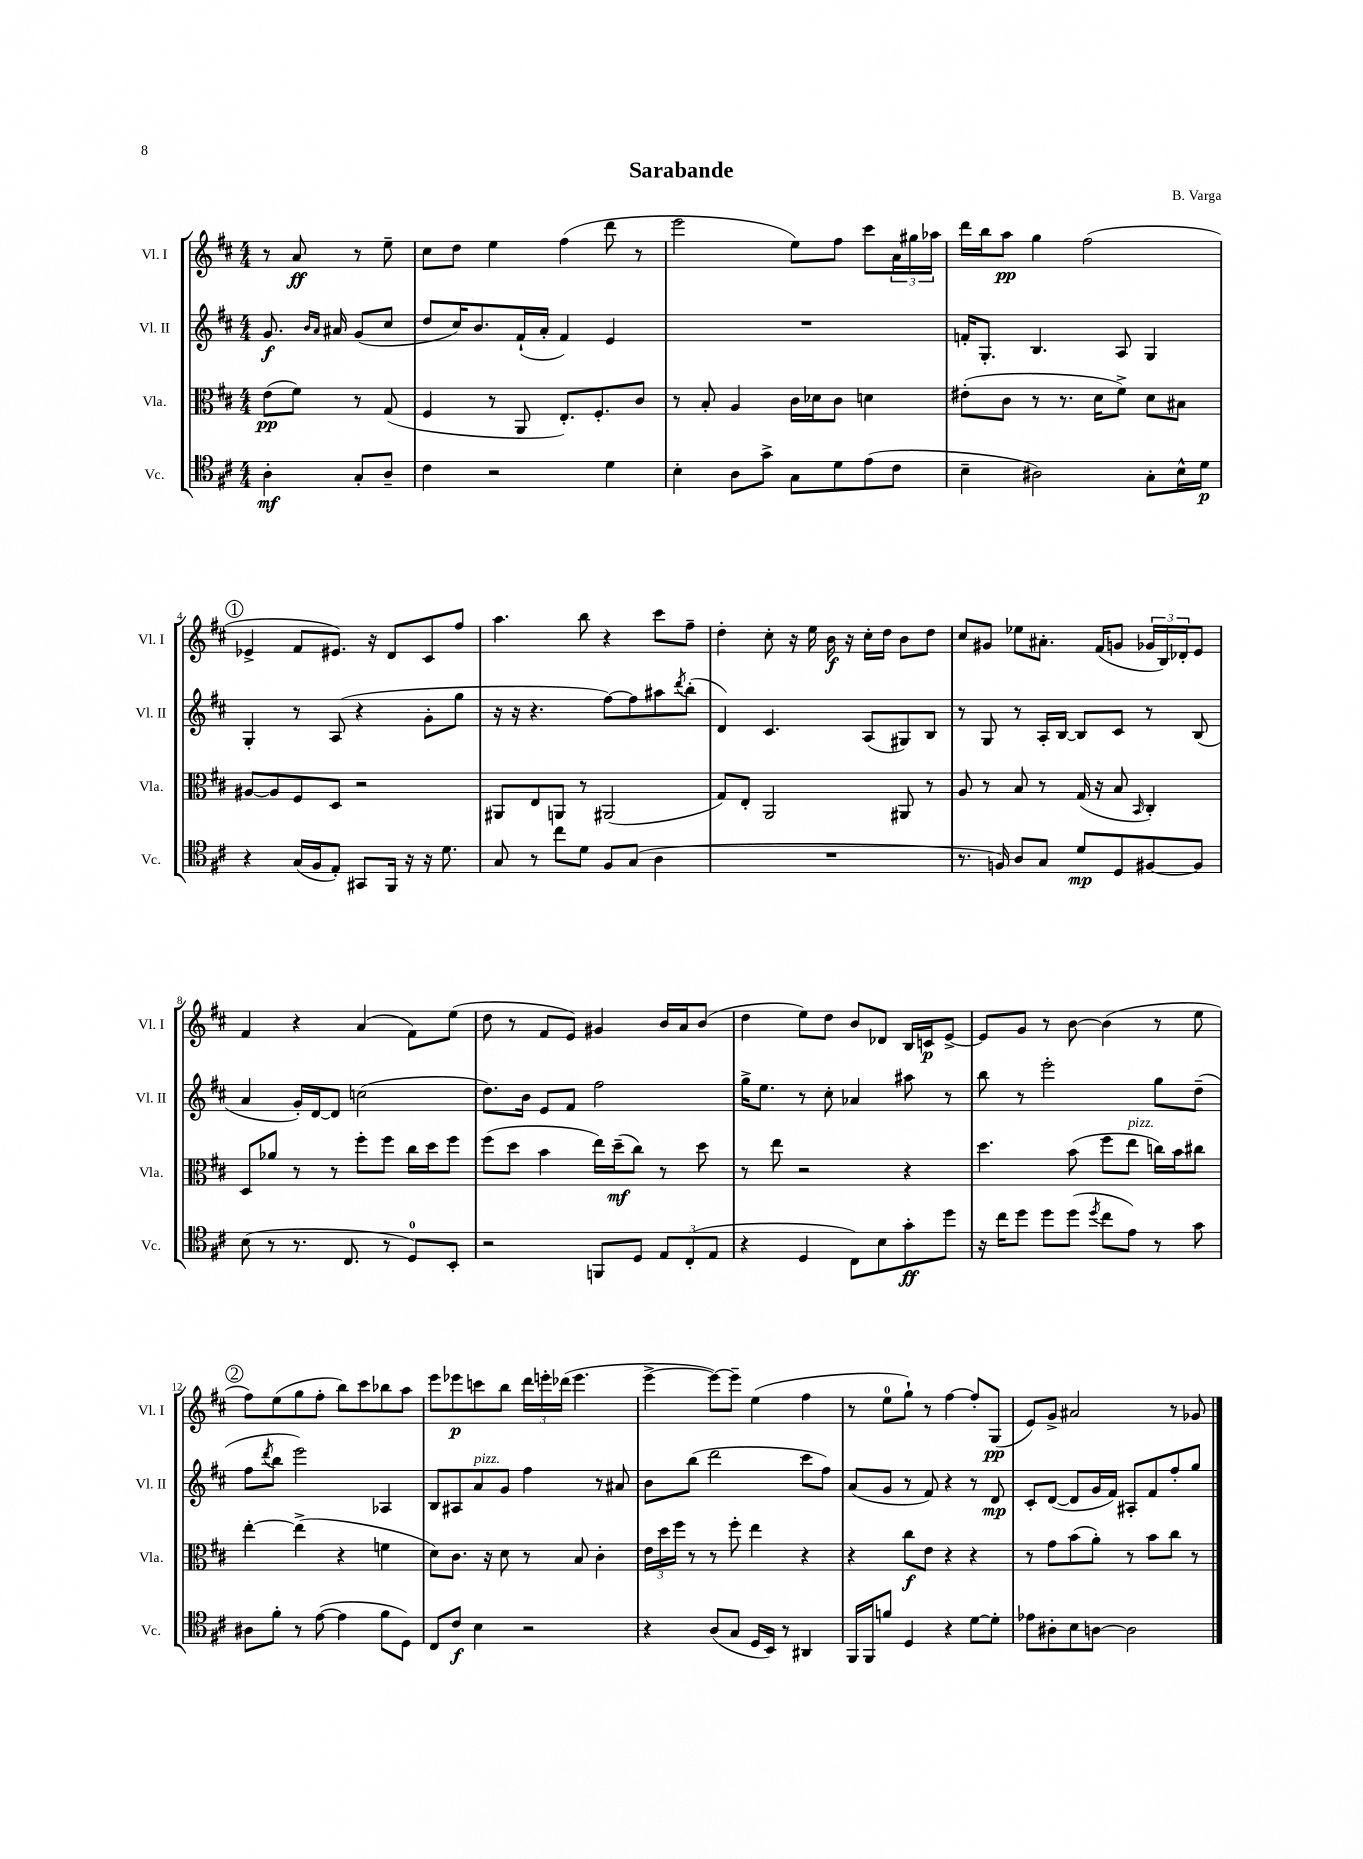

**kern	**dynam	**kern	**dynam	**kern	**dynam	**kern	**dynam
*part4	*part4	*part3	*part3	*part2	*part2	*part1	*part1
*staff4	*staff4	*staff3	*staff3	*staff2	*staff2	*staff1	*staff1
*I"Vc.	*	*I"Vla.	*	*I"Vl. II	*	*I"Vl. I	*
*I'Vc.	*	*I'Vla.	*	*I'Vl. II	*	*I'Vl. I	*
*clefC4	*	*clefC3	*	*clefG2	*	*clefG2	*
*k[f#c#]	*	*k[f#c#]	*	*k[f#c#]	*	*k[f#c#]	*
*M4/4	*	*M4/4	*	*M4/4	*	*M4/4	*
=	=	=	=	=	=	=	=
4A'\	mf	(8e\L	pp	8.g/	f	8r	.
.	.	8f#\J)	.	.	.	8a/	ff
.	.	.	.	16qqb/LL	.	.	.
.	.	.	.	16qqa/JJ	.	.	.
.	.	.	.	16a#X/	.	.	.
8G'/L	.	8r	.	(8g/L	.	8r	.
8A~/J	.	(8G/	.	8cc#/J	.	8ee~\	.
=1	=1	=1	=1	=1	=1	=1	=1
4c#\	.	4F#/	.	8dd/L	.	8cc#\L	.
.	.	.	.	16cc#/K)	.	8dd\J	.
.	.	.	.	8.b/	.	.	.
2r	.	8r	.	.	.	4ee\	.
.	.	8AA/	.	(16f#`/L	.	.	.
.	.	.	.	16a'/JJ	.	.	.
.	.	8.E'/L)	.	4f#/)	.	(4ff#\	.
.	.	8.F#'/	.	.	.	.	.
4d\	.	.	.	4e/	.	8ddd\	.
.	.	8c#/J	.	.	.	8r	.
=2	=2	=2	=2	=2	=2	=2	=2
4B'\	.	8r	.	1r	.	2eee\	.
.	.	8B'/	.	.	.	.	.
8A\L	.	4A/	.	.	.	.	.
8g^\J	.	.	.	.	.	.	.
8G\L	.	16c#\LL	.	.	.	8ee\L)	.
.	.	16d-X\J	.	.	.	.	.
8d\	.	8c#\J	.	.	.	8ff#\J	.
(8e\	.	4dn\	.	.	.	8ccc#\L	.
8c#\J	.	.	.	.	.	24a\L	.
.	.	.	.	.	.	24gg#X\	.
.	.	.	.	.	.	24aa-X\JJ	.
=3	=3	=3	=3	=3	=3	=3	=3
4B~\	.	(8e#X'\L	.	16fn'/KL	.	16ddd\LL	.
.	.	.	.	8.G'/J	.	16bb\J	.
.	.	8c#\J	.	.	.	8aa\J	pp
2A#X\)	.	8r	.	4.B/	.	4gg\	.
.	.	8.r	.	.	.	.	.
.	.	.	.	.	.	(2ff#\	.
.	.	16d\KL	.	.	.	.	.
.	.	8f#^\J)	.	8A/	.	.	.
8G'\L	.	8d\L	.	4G/	.	.	.
16B^^\L	.	8B#X\J	.	.	.	.	.
16d\JJ	p	.	.	.	.	.	.
!!LO:LB:g=z
!!LO:REH:place=s1:t=1
=4	=4	=4	=4	=4	=4	=4	=4
4r	.	[8A#X/L	.	4G'/	.	4e-X^/	.
.	.	8A#/]	.	.	.	.	.
(16G/LL	.	8F#/	.	8r	.	8f#/L	.
16F#/J	.	.	.	.	.	.	.
8E'/J)	.	8D/J	.	(8A/	.	8.e#X/J)	.
8GG#X/L	.	2r	.	4r	.	.	.
.	.	.	.	.	.	16r	.
16FF#/Jk	.	.	.	.	.	8d/L	.
16r	.	.	.	.	.	.	.
16r	.	.	.	8g'\L	.	8c#/	.
8.d\	.	.	.	.	.	.	.
.	.	.	.	8gg\J	.	8ff#/J	.
=5	=5	=5	=5	=5	=5	=5	=5
8G/	.	8AA#X/L	.	16r	.	4.aa\	.
.	.	.	.	16r	.	.	.
8r	.	8E/	.	4.r	.	.	.
8cc#\L	.	8AAn/J	.	.	.	.	.
8d\J	.	8r	.	.	.	8bb\	.
8F#/L	.	(2AA#X/	.	[8ff#\L)	.	4r	.
(8G/J	.	.	.	8ff#\]	.	.	.
4A\	.	.	.	8aa#X\	.	8ccc#\L	.
.	.	.	.	8qddd/	.	.	.
.	.	.	.	(8bb'\J	.	8ff#~\J	.
=6	=6	=6	=6	=6	=6	=6	=6
1r	.	8G/L)	.	4d/)	.	4dd'\	.
.	.	8E'/J	.	.	.	.	.
.	.	2AA/	.	4.c#/	.	8cc#'\	.
.	.	.	.	.	.	16r	.
.	.	.	.	.	.	16ee\	.
.	.	.	.	.	.	16b\	f
.	.	.	.	.	.	16r	.
.	.	.	.	(8A/L	.	16cc#'\LL	.
.	.	.	.	.	.	16dd\JJ	.
.	.	8AA#X/	.	8G#X/)	.	8b\L	.
.	.	8r	.	8B/J	.	8dd\J	.
=7	=7	=7	=7	=7	=7	=7	=7
8.r	.	8A/	.	8r	.	8cc#/L	.
.	.	8r	.	8G/	.	8g#X/J	.
16Fn/)	.	.	.	.	.	.	.
8A/L	.	8B/	.	8r	.	8ee-X\L	.
8G/J	.	8r	.	16A'/LL	.	8.a#X'\J	.
.	.	.	.	[16B/JJ	.	.	.
8d/L	mp	(16G/	.	8B/L]	.	.	.
.	.	16r	.	.	.	(16f#/KL	.
8D/	.	8B/	.	8c#/J	.	8gn/J	.
.	.	16qqBB/	.	.	.	.	.
[8F#X/	.	4C#'/)	.	8r	.	24g-X/LL	.
.	.	.	.	.	.	24B/)	.
.	.	.	.	.	.	24d-X'/J	.
8F#/J]	.	.	.	(8B/	.	8e/J	.
!!LO:LB:g=z
=8	=8	=8	=8	=8	=8	=8	=8
(8B\	.	8D/L	.	4a/	.	4f#/	.
8r	.	8a-X/J	.	.	.	.	.
8.r	.	8r	.	16g'/LL)	.	4r	.
.	.	.	.	[16d/J	.	.	.
.	.	8r	.	8d/J]	.	.	.
8.C#/	.	.	.	.	.	.	.
.	.	8ff#'\L	.	(2ccn\	.	(4a/	.
8r	.	8ff#\J	.	.	.	.	.
8D/L)	.	16cc#\LL	.	.	.	8f#\L)	.
.	.	16dd\J	.	.	.	.	.
8BB'/J	.	8ff#\J	.	.	.	(8ee\J	.
=9	=9	=9	=9	=9	=9	=9	=9
2r	.	(8ff#\L	.	8.dd\L)	.	8dd\	.
.	.	8dd\J	.	.	.	8r	.
.	.	.	.	16b\Jk	.	.	.
.	.	4b\	.	8e/L	.	8f#/L	.
.	.	.	.	8f#/J	.	8e/J)	.
8FFn/L	.	16ee\LL)	.	2ff#\	.	4g#X/	.
.	.	(16dd~\J	mf	.	.	.	.
8D/J	.	8cc#\J)	.	.	.	.	.
12E/L	.	8r	.	.	.	16b/LL	.
.	.	.	.	.	.	16a/J	.
(12C#'/	.	.	.	.	.	.	.
.	.	8dd\	.	.	.	(8b/J	.
12E/J	.	.	.	.	.	.	.
=10	=10	=10	=10	=10	=10	=10	=10
4r	.	8r	.	16gg^\KL	.	4dd\	.
.	.	.	.	8.ee\J	.	.	.
.	.	8ee\	.	.	.	.	.
4D/	.	2r	.	8r	.	8ee\L)	.
.	.	.	.	8cc#'\	.	8dd\J	.
8C#\L)	.	.	.	4a-X/	.	8b/L	.
8B\	.	.	.	.	.	8d-X/J	.
8g'\	ff	4r	.	8aa#X\	.	16B/LL	.
.	.	.	.	.	.	16cn/J	p
8dd\J	.	.	.	8r	.	[8e^/J	.
=11	=11	=11	=11	=11	=11	=11	=11
16r	.	4.dd\	.	8bb\	.	8e/L]	.
16cc#\KL	.	.	.	.	.	.	.
8dd\J	.	.	.	8r	.	8g/J	.
8dd\L	.	.	.	2eee'\	.	8r	.
(8dd\J	.	(8b\	.	.	.	[8b\	.
8qdd/	.	.	.	.	.	.	.
8cc#\L	.	8ff#\L	.	.	.	(4b\]	.
!	!	!LO:TX:a:i:t=pizz.	!	!	!	!	!
8e\J)	.	8ee\J	.	.	.	.	.
8r	.	16ccn\LL)	.	8gg\L	.	8r	.
.	.	16b\J	.	.	.	.	.
8g\	.	8cc#X\J	.	(8dd~\J	.	8ee\	.
!!LO:LB:g=z
!!LO:REH:place=s1:t=2
=12	=12	=12	=12	=12	=12	=12	=12
8A#X\L	.	[4ee'\	.	8ff#\L	.	8ff#\L)	.
.	.	.	.	8qddd/	.	.	.
8f#'\J	.	.	.	8bb\J	.	(8ee\	.
8r	.	(4ee^\]	.	2eee\)	.	8gg\	.
([8e\	.	.	.	.	.	8ff#'\J	.
4e\]	.	4r	.	.	.	8bb\L)	.
.	.	.	.	.	.	8ccc#\	.
8f#\L	.	4fn\	.	4A-X/	.	8bb-X\	.
8D\J)	.	.	.	.	.	8aa\J	.
=13	=13	=13	=13	=13	=13	=13	=13
8C#/L	.	8d\L)	.	8B/L	.	8eee\L	.
8c#/J	f	8.c#\J	.	8A#X/	.	8eee-X\	p
!	!	!	!	!LO:TX:a:i:t=pizz.	!	!	!
4B\	.	.	.	8a/	.	8cccn\	.
.	.	16r	.	.	.	.	.
.	.	8d\	.	8g/J	.	8bb\J	.
2r	.	8r	.	4ff#\	.	24ddd\LL	.
.	.	.	.	.	.	24eeen'\	.
.	.	.	.	.	.	(24ddd-X\JJ	.
.	.	8B/	.	.	.	4.eee\	.
.	.	4c#'\	.	8r	.	.	.
.	.	.	.	8a#X/	.	.	.
=14	=14	=14	=14	=14	=14	=14	=14
4r	.	24e\LL	.	8b\L	.	[4eee^\	.
.	.	24dd\	.	.	.	.	.
.	.	24ff#\JJ	.	.	.	.	.
.	.	8r	.	(8bb\J	.	.	.
(8A/L	.	8r	.	2ddd\	.	8eee\L_)	.
8G/J	.	8ff#'\	.	.	.	8eee~\J]	.
16D/LL	.	4ee\	.	.	.	(4ee\	.
16BB/JJ)	.	.	.	.	.	.	.
8r	.	.	.	.	.	.	.
4AA#X/	.	4r	.	8ccc#\L	.	4ff#\	.
.	.	.	.	8ff#\J)	.	.	.
=15	=15	=15	=15	=15	=15	=15	=15
16FF#/LL	.	4r	.	(8a/L	.	8r	.
16FF#/J	.	.	.	.	.	.	.
8fn/J	.	.	.	8g/J	.	8ee\L	.
4D/	.	8cc#\L	f	8r	.	8gg`\J)	.
.	.	8e\J	.	8f#/)	.	8r	.
4r	.	4r	.	4r	.	[4ff#\	.
[8d\L	.	4r	.	8r	.	8ff#'/L]	.
8d'\J]	.	.	.	8d/	mp	(8G/J	pp
=16	=16	=16	=16	=16	=16	=16	=16
8e-X\L	.	8r	.	8c#'/L	.	8e/L)	.
8A#X'\	.	8g\L	.	([8d/J	.	8g^/J	.
8B\	.	(8b\	.	8d/L]	.	2a#X/	.
[8An\J	.	8a'\J)	.	16g/L	.	.	.
.	.	.	.	16f#/JJ)	.	.	.
2A\]	.	8r	.	8A#X'/L	.	.	.
.	.	8b\L	.	8f#/	.	.	.
.	.	8cc#\J	.	8ff#'/	.	8r	.
.	.	8r	.	8gg/J	.	8g-X/	.
==	==	==	==	==	==	==	==
*-	*-	*-	*-	*-	*-	*-	*-
